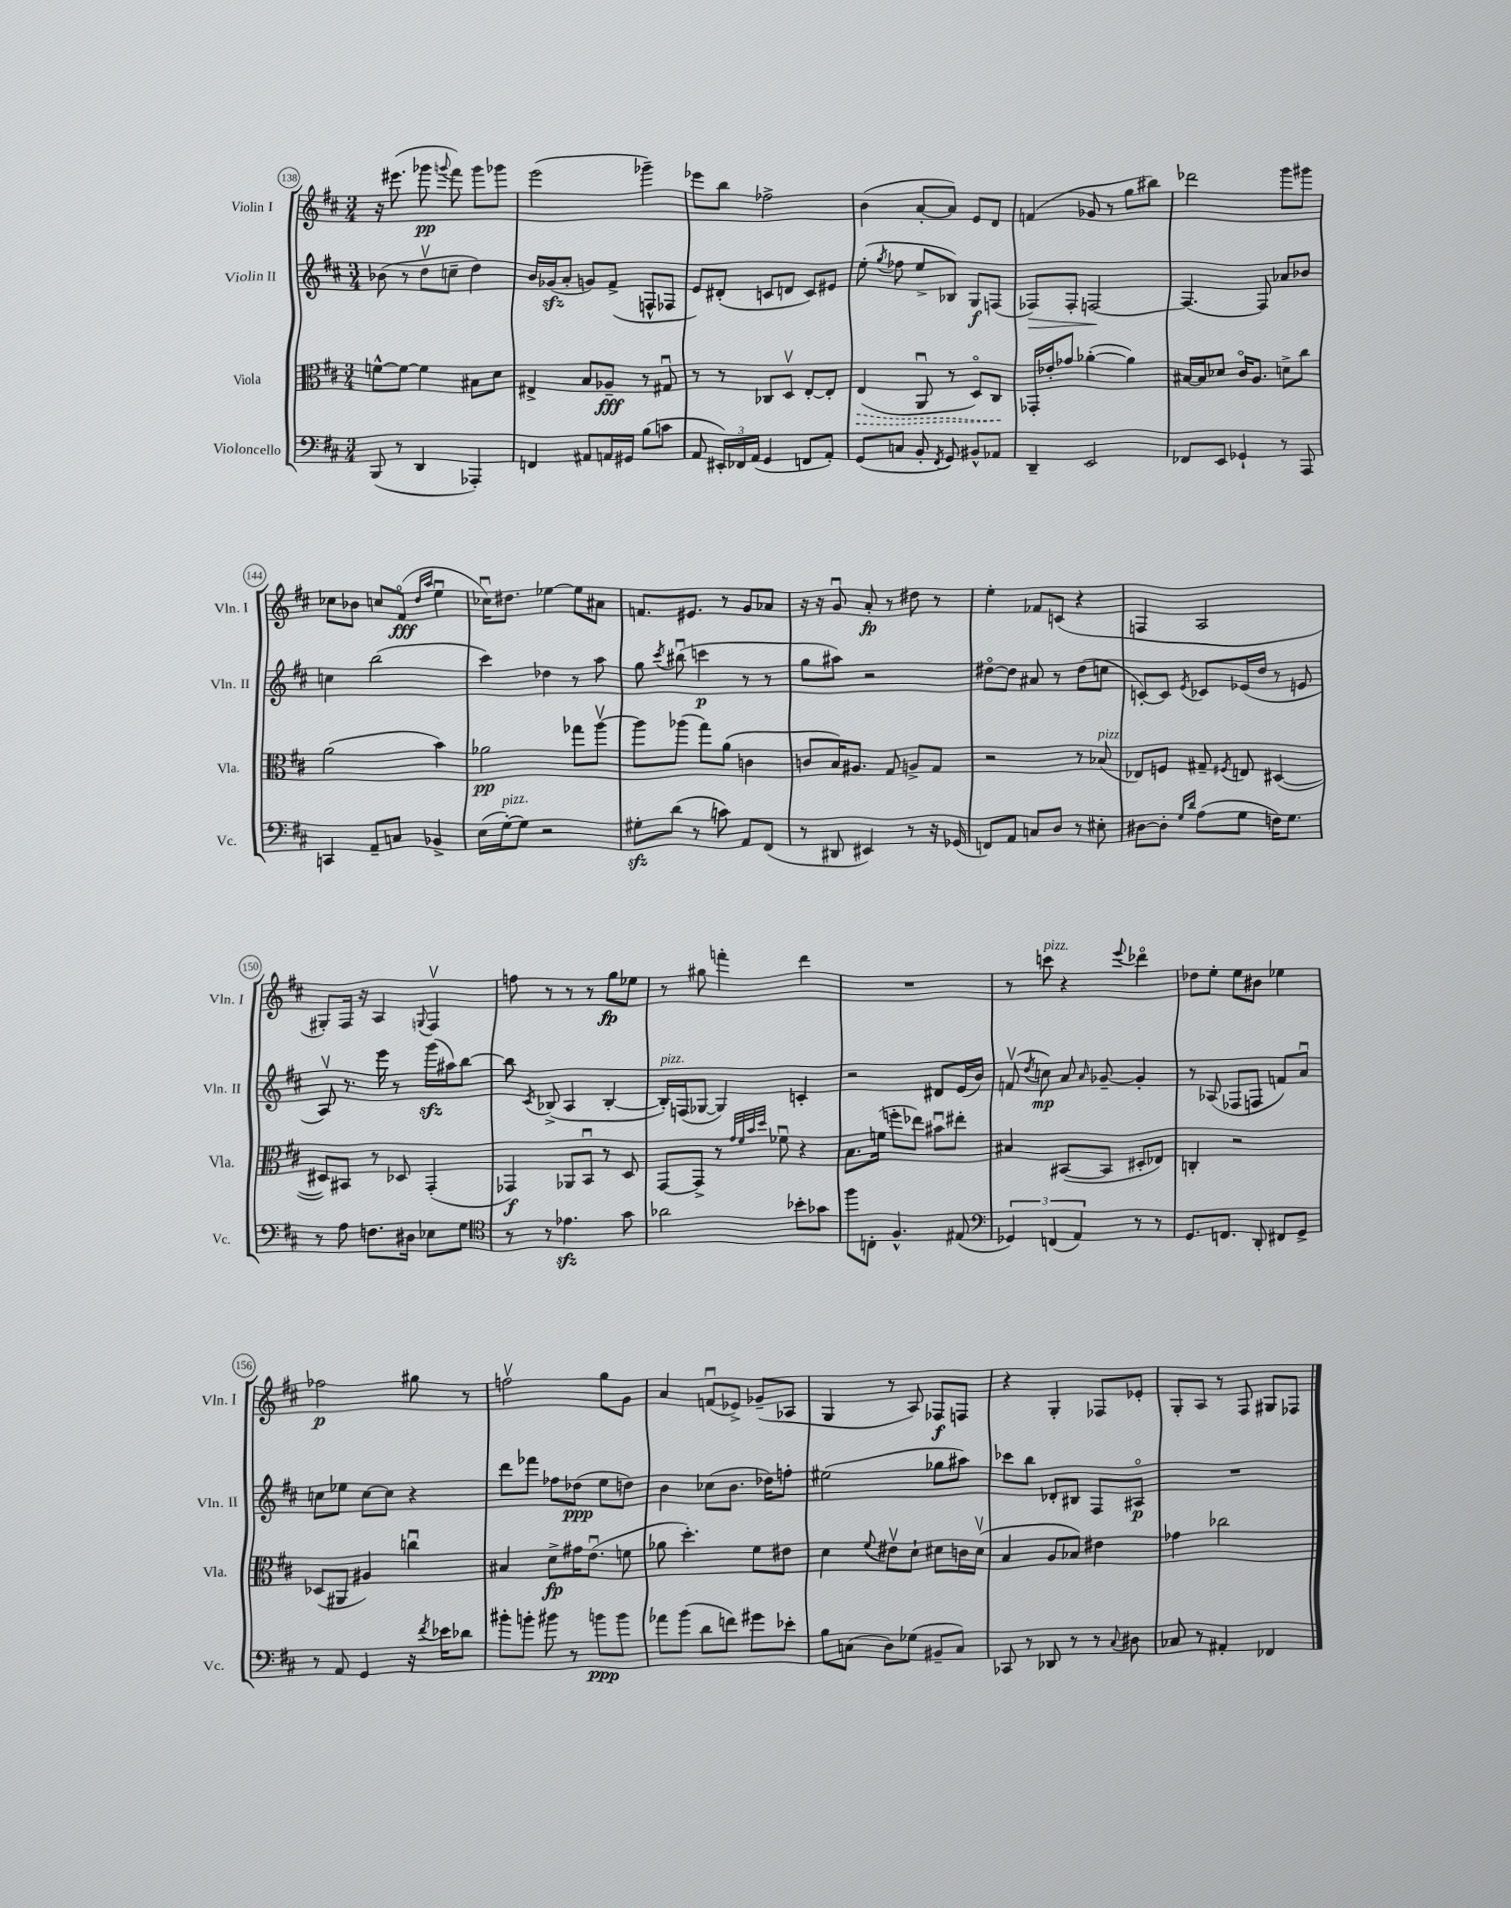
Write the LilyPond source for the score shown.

<<
\new StaffGroup <<
\new Staff = "s0" \with { instrumentName = "Violin I" shortInstrumentName = "Vln. I" } {
    \clef treble \key d \major \numericTimeSignature \time 3/4
    \autoBeamOff r16 eis'''8.( ges'''8\pp \appoggiatura { g'''8 } fis'''8) g'''8[ ges'''8] |
    e'''2( ges'''4--) |
    ees'''8[ b''8] fes''2-> |
    b'4( a'8[~-. a'8]) e'8[ d'8] |
    f'4( ges'8 r8 g''8[ bis''8]) |
    des'''2 g'''8[ gis'''8] |
    ces''8[ bes'8] c''8[ fis'8]\flageolet\fff( \grace { d''16[ a''16] } e''4\downbow |
    ces''16[\downbow) dis''8.] ees''4~ ees''8[ ais'8] |
    f'8.[ eis'8.] r8 g'8[ aes'8] |
    r16 r16 g'8\downbow a'8-.\fp r8 dis''8 r8 |
    e''4-. fes'8[ c'8]( r4 |
    f4 a2 |
    gis8[-.) fis16] r16 a4 \appoggiatura { g8 } fis4\upbow |
    f''8 r8 r8 r8 g''8[\fp ees''8] |
    r8 gis''8 f'''4-. d'''4 |
    R2. |
    r8 c'''8^\markup { \italic "pizz." } r4 \appoggiatura { e'''8 } des'''4\flageolet |
    des''8[ e''8]-. e''8[ bis'8] ees''4 |
    fes''2\p gis''8 r8 |
    f''2\upbow g''8[ g'8] |
    a'4 f'8[\downbow( ees'8]->) ges'8[--( aes8] |
    g4 r8 a8) fes8[\f f8] |
    r4 g4-. fes8[ ees'8]-. |
    g8[-. a8] r8 fis8 gis8[ fes8] \bar "|." |
}
\new Staff = "s1" \with { instrumentName = "Violin II" shortInstrumentName = "Vln. II" } {
    \clef treble \key d \major \numericTimeSignature \time 3/4
    \autoBeamOff bes'8( r8 d''8[\upbow c''8]-- d''4) |
    b'16[ ges'16\sfz( a'8]-. g'8[) fis'8]->( f8[-^ fes8] |
    e'8[) dis'8]-.( c'8[ d'8] c'8[) eis'8] |
    e''8-.( \acciaccatura { g''8 } fes''8 e''8[-> bes8]) g8[\f f8]( |
    fes8[\>) fes8]-. f2~\! |
    f4.~ f8 aes'8[ bes'8] |
    c''4 b''2( |
    cis'''4) des''4 r8 a''8 |
    g''8 \acciaccatura { cis'''8 } bis''8\downbow( c'''4\p r8 r8 |
    g''8[ ais''8]) r2 |
    dis''8[~\flageolet dis''8] ais'8 r8 dis''8[( c''8] |
    c'8[~-.) c'8] \acciaccatura { e'8 } ces'8[ ees'16( d''16] r8 e'8 |
    a8\upbow) r8. e'''16 r8 g'''16[\sfz( ais''16) b''8]~ |
    b''8 \acciaccatura { cis'8 } bes8->( a4 bes4~-. |
    bes16[-.^\markup { \italic "pizz." }) f16( ges8]~ ges4) c'4-. |
    r2 dis'8[ e'16( b'16]) |
    f'8\upbow( \acciaccatura { d''8 } c''8\mp) a'8 \grace { a'16 } ges'8~-- ges'4-. |
    r8 aes8( fes8[ f8] f'8[) a'8]\downbow |
    c''8[ ees''8] c''8[~ c''8] r4 |
    d'''8[ fes'''8] fes''8[ des''8]\ppp( e''8[ d''8]) |
    b'4 ces''8[( b'8.] des''16[) f''8]-. |
    eis''2( ges''8[ ais''8]) |
    ces'''8[ b''8] des'8[-. bis8] fis8[ ais8]\flageolet\p |
    R2. \bar "|." |
}
\new Staff = "s2" \with { instrumentName = "Viola" shortInstrumentName = "Vla." } {
    \clef alto \key d \major \numericTimeSignature \time 3/4
    \autoBeamOff f'8[~-^ f'8]~ f'4 bis8[ d'8] |
    eis4-> b8[ aes8]--\fff r8 gis8\downbow |
    r8 r8 ces8[ d8]\upbow e8[~-. e8]-. |
    \once \override Hairpin.style = #'dashed-line e4\>( a,8\downbow r8 d8[\flageolet) cis8]\! |
    ges,16[-. ees'16-. ges'8] aes'4~-.( aes'4) |
    bis16[~ bis16 des'8] cis'16[\flageolet a8.] d'8[-> cis''8] |
    a'2( b'4) |
    aes'2\pp ges''8[ a''8]~\upbow |
    a''8[ aes''8]( g''8[) a'8]( c'4 |
    c'8[ b16) ais8.] g8 a8[-> g8] |
    r2 r8 bes8^\markup { \italic "pizz." }( |
    ees8[) f8] gis8-- \acciaccatura { fis8 } e8 dis4~( |
    dis8[) bis,8] r8 des8 g,4-.( |
    ges,4\f) aes,8[ b,8]\downbow r8 d8 |
    g,8[~ g,8]-> r8 \grace { g'32[ fis'32 b'32 d''32] } fes'8\downbow r4 |
    b8.[ f'16]( f''8[-. ees''8]) bis'8[\downbow eis''8]-. |
    bis4 bis,8[~( bis,8] dis8[-. ees8]) |
    c4-. r2 |
    des8[( ais,8] ais4) c''4\downbow |
    bis4 d'8[->\fp gis'16 e'8.]\downbow( f'8 |
    aes'8 d''4.-.) fis'8[ eis'8] |
    d'4 \appoggiatura { fis'8 } eis'8[\upbow d'8]-! dis'8[ c'16 dis'16]\upbow( |
    b4 a8[ bes8]) eis'4 |
    ges'4 ces''2 \bar "|." |
}
\new Staff = "s3" \with { instrumentName = "Violoncello" shortInstrumentName = "Vc." } {
    \clef bass \key d \major \numericTimeSignature \time 3/4
    \autoBeamOff b,,8( r8 d,4 aes,,4-.) |
    f,4 ais,8[ a,16 gis,16] b8[( c'8] |
    a,8 \tuplet 3/2 { eis,16[-.) fes,16 a,16]( } g,4 f,8[ a,8]-.) |
    g,8[( c8] b,8-. \acciaccatura { fis,8 } g,8) bis,8[-^ aes,8] |
    d,4-- e,2 |
    fes,8[ e,8] ges,4-! r8 a,,8 |
    c,4 a,8[-- c8] bes,4-> |
    e16[( g16~-.^\markup { \italic "pizz." }) g8] r2 |
    gis8[-.\sfz d'8]( r8 c'8) a,8[ fis,8]( |
    r8 dis,8 eis,4) r8 r16 ges,16( |
    f,8[) a,8] c8[ d8] r8 eis8-. |
    dis8[~ dis8]-. \grace { g16[ d'16] } a8[( g8] f16[) g8.] |
    r8 a8 f8.[ dis16] ees8[ g8] |
    \clef tenor r8 r8 ees'4.\sfz g'8 |
    aes'2 bes'8[-. ges'8] |
    fis''8[ c8]-. fis4.-^ eis8( |
    \clef bass \tuplet 3/2 { ges,4) f,4( a,4) } r8 r8 |
    g,8.[ f,8.] d,8-. fis,8[ g,8]-> |
    r8 a,8 g,4 r16 \acciaccatura { fis'8 } ees'16[ des'8] |
    bis'8[-. b'8]-. bis'8 r8 b'8[\ppp b'8] |
    aes'8[ b'8]( d'8[ f'8]) gis'8[ ees'8]-. |
    b8[ c8]( d8[) ges8]( bis,8[-- c8]) |
    ces,8 r8 des,8 r8 r8 \appoggiatura { cis8 } dis8 |
    ces8 r8 ais,4-. fes,4 \bar "|." |
}
>>
>>
\layout { \context { \Score currentBarNumber = #138 \override BarNumber.stencil = #(make-stencil-circler 0.1 0.3 ly:text-interface::print) } }
